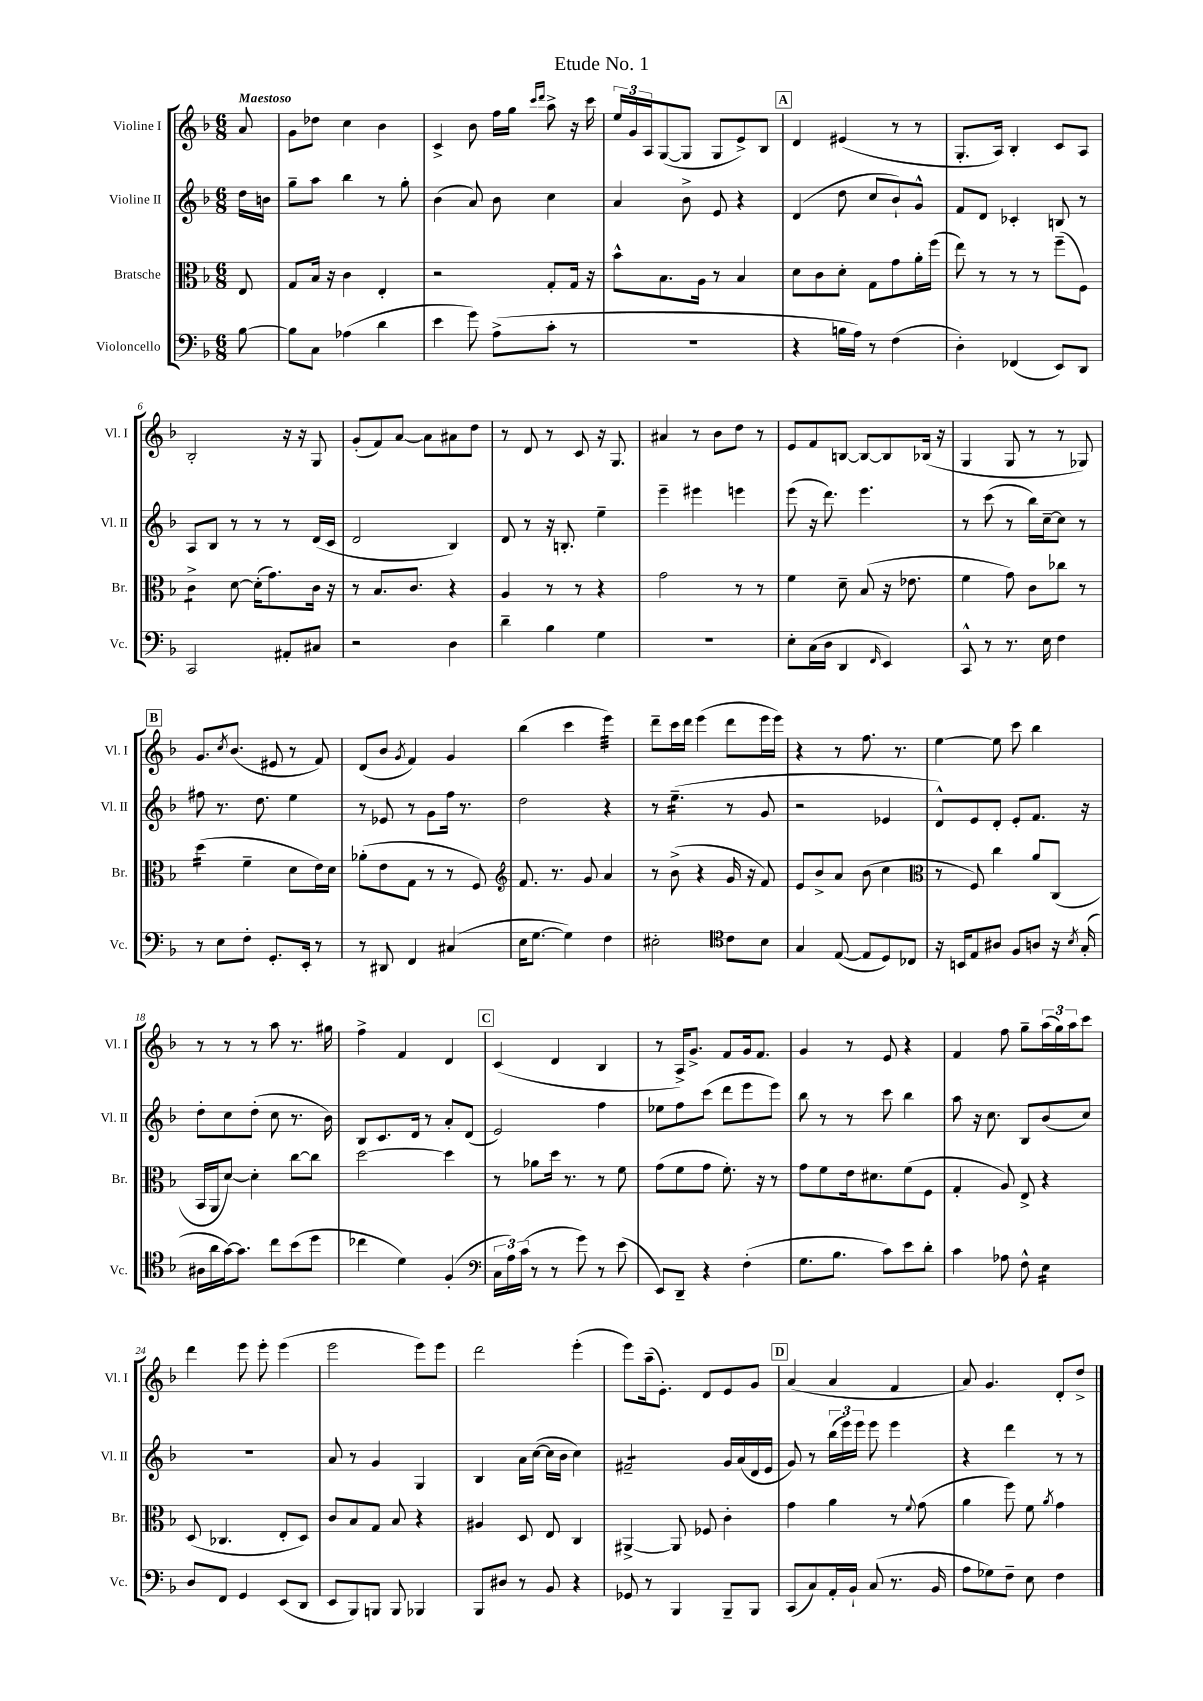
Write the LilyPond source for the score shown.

\header { title = "Etude No. 1" }
<<
\new StaffGroup <<
\new Staff = "s0" \with { instrumentName = "Violine I" shortInstrumentName = "Vl. I" } {
    \clef treble \key f \major \numericTimeSignature \time 6/8 \partial 8 \tempo "Maestoso"
    a'8 |
    g'8 des''8 c''4 bes'4 |
    c'4-> bes'8 f''16 g''16 \grace { c'''16 d'''16 } a''8-> r16 c'''16 |
    \tuplet 3/2 { e''16 g'16 a16 } g8~( g8 g8 e'8->) bes8 |
    \mark \markup { \box "A" } d'4 eis'4( r8 r8 |
    g8.-. a16) bes4-. c'8 a8 |
    bes2-. r16 r16 g8 |
    g'8-.( f'8) a'8~ a'8 ais'8 d''8 |
    r8 d'8 r8 c'8 r16 g8. |
    ais'4 r8 bes'8 d''8 r8 |
    e'8 f'8 b8~ b8~ b8 bes16( r16 |
    g4 g8 r8 r8 ges8) |
    \mark \markup { \box "B" } g'8. \acciaccatura { c''8 } bes'8.( eis'8 r8 f'8) |
    d'8( bes'8 \acciaccatura { g'8 } f'4) g'4 |
    bes''4( c'''4 e'''4:32) |
    d'''8-- c'''16 d'''16 e'''4( d'''8 e'''16 e'''16) |
    r4 r8 f''8. r8. |
    e''4~ e''8 c'''8 bes''4 |
    r8 r8 r8 a''8 r8. gis''16 |
    f''4-> f'4 d'4 |
    \mark \markup { \box "C" } c'4( d'4 bes4 |
    r8 a16->) g'8.-> f'8 g'16 f'8. |
    g'4 r8 e'8 r4 |
    f'4 f''8 g''8-- \tuplet 3/2 { a''16( g''16) a''16 } c'''8 |
    d'''4 e'''8 e'''8-. e'''4( |
    e'''2 e'''8) e'''8 |
    d'''2 e'''4-.( |
    e'''8) a''16--( e'8.-.) d'8 e'8 g'8 |
    \mark \markup { \box "D" } a'4( a'4 f'4 |
    a'8) g'4. d'8-. d''8-> \bar "|." |
}
\new Staff = "s1" \with { instrumentName = "Violine II" shortInstrumentName = "Vl. II" } {
    \clef treble \key f \major \numericTimeSignature \time 6/8 \partial 8
    d''16 b'16 |
    g''8-- a''8 bes''4 r8 g''8-. |
    bes'4( a'8) bes'8 c''4 |
    a'4 bes'8-> e'8 r4 |
    \mark \markup { \box "A" } d'4( d''8 c''8 bes'8-!) g'8-^ |
    f'8 d'8 ces'4-. b8 r8 |
    a8 bes8 r8 r8 r8 d'16( c'16 |
    d'2 bes4) |
    d'8 r8 r16 b8.-. e''4-- |
    e'''4-- eis'''4 e'''4 |
    e'''8( r16 d'''8.) e'''4. |
    r8 c'''8( r8 bes''16) c''16~-- c''8 r8 |
    \mark \markup { \box "B" } fis''8 r8. d''8. e''4 |
    r8 ees'8 r8 g'8 f''16 r8. |
    d''2 r4 |
    r8 e''4.:16--( r8 g'8 |
    r2 ees'4 |
    d'8-^) e'8 d'8-. e'8-. f'8. r16 |
    d''8-. c''8 d''8-.( c''8 r8. bes'16) |
    bes8 c'8. d'16 r8 a'8-. d'8( |
    \mark \markup { \box "C" } e'2) f''4 |
    ees''8 f''8 c'''8( d'''8 e'''8 e'''8) |
    bes''8 r8 r8 c'''8 bes''4 |
    a''8 r16 c''8. bes8 bes'8( c''8) |
    R2. |
    a'8 r8 g'4 g4 |
    bes4 a'16 c''16~( c''16 bes'16 c''4) |
    fis'2:8-- g'16 a'16( d'16 e'16 |
    \mark \markup { \box "D" } g'8) r8 \tuplet 3/2 { bes''16( e'''16) e'''16 } e'''8 e'''4 |
    r4 d'''4 r8 r8 \bar "|." |
}
\new Staff = "s2" \with { instrumentName = "Bratsche" shortInstrumentName = "Br." } {
    \clef alto \key f \major \numericTimeSignature \time 6/8 \partial 8
    e8 |
    g8 bes16 r16 c'4 e4-. |
    r2 g8-. g16 r16 |
    bes'8-^ bes8. a16 r8 bes4 |
    \mark \markup { \box "A" } d'8 c'8 d'8-. g8 g'8 a'16-. f''16( |
    e''8) r8 r8 r8 f''8--( f8) |
    c'4:8-> d'8~ d'16-.( g'8.) c'16 r16 |
    r8 bes8. c'8. r4 |
    a4 r8 r8 r4 |
    g'2 r8 r8 |
    f'4 d'8-- bes8( r16 ees'8. |
    f'4 g'8) c'8 ces''8 r8 |
    \mark \markup { \box "B" } d''4:16( f'4-- d'8 e'16) d'16 |
    aes'8-.( e'8 g8 r8 r8 f8) |
    \clef treble f'8. r8. g'8 a'4 |
    r8 bes'8->( r4 g'16 r16 f'8) |
    e'8 bes'8-> a'8 bes'8( c''4 |
    \clef alto r8 f8) c''4 a'8 c8( |
    bes,16 a,16 d'8~) d'4-. c''8~ c''8 |
    d''2~ d''4 |
    \mark \markup { \box "C" } r8 aes'8 d''16 r8. r8 f'8 |
    g'8( f'8 g'8 f'8.-.) r16 r8 |
    g'8 f'8 e'16 dis'8. f'8( f8 |
    g4-. a8) e8-> r4 |
    d8( ces4. e8-. d8) |
    c'8 bes8 g8 bes8 r4 |
    ais4 d8 e8 c4 |
    ais,4~-> ais,8 fes8 c'4-. |
    \mark \markup { \box "D" } g'4 a'4 r8 \appoggiatura { f'8 } g'8( |
    a'4 f''8) f'8 \acciaccatura { a'8 } g'4 \bar "|." |
}
\new Staff = "s3" \with { instrumentName = "Violoncello" shortInstrumentName = "Vc." } {
    \clef bass \key f \major \numericTimeSignature \time 6/8 \partial 8
    bes8~ |
    bes8 c8 aes4( d'4 |
    e'4 g'8) a8->( c'8-. r8 |
    R2. |
    \mark \markup { \box "A" } r4 b16 a16) r8 f4( |
    d4-.) fes,4( e,8) d,8 |
    c,2 ais,8-. cis8 |
    r2 d4 |
    d'4-- bes4 g4 |
    R2. |
    e8-. c16( d16 d,4 \grace { f,16 } e,4) |
    c,8-^ r8 r8. e16 f4 |
    \mark \markup { \box "B" } r8 e8 f8-. g,8.-. e,16-. r8 |
    r8 dis,8 f,4 cis4( |
    e16 g8.~ g4) f4 |
    eis2-. \clef tenor c'8 bes8 |
    g4 e8~( e8 d8) ces8 |
    r16 b,16 e8 ais8 f8 a8 r16 \acciaccatura { bes8 } g16-.( |
    ais16 a'16 g'16~) g'8. c''8 bes'8( d''8 |
    ces''4 d'4) f4-.( |
    \mark \markup { \box "C" } \clef bass \tuplet 3/2 { c16 a16) c'16( } r8 r8 g'8) r8 e'8( |
    e,8) d,8-- r4 f4-.( |
    g8. bes8. c'8) e'8 d'8-. |
    c'4 aes8 f8-^ e4:16 |
    d8 f,8 g,4 e,8( d,8 |
    e,8 bes,,8) b,,8 b,,8 bes,,4 |
    bes,,8 dis8 r8 bes,8 r4 |
    ges,8 r8 bes,,4 bes,,8-- bes,,8 |
    \mark \markup { \box "D" } c,8( c8) a,16-. bes,16-! c8( r8. bes,16 |
    a8 ges8) f8-- e8 f4 \bar "|." |
}
>>
>>
